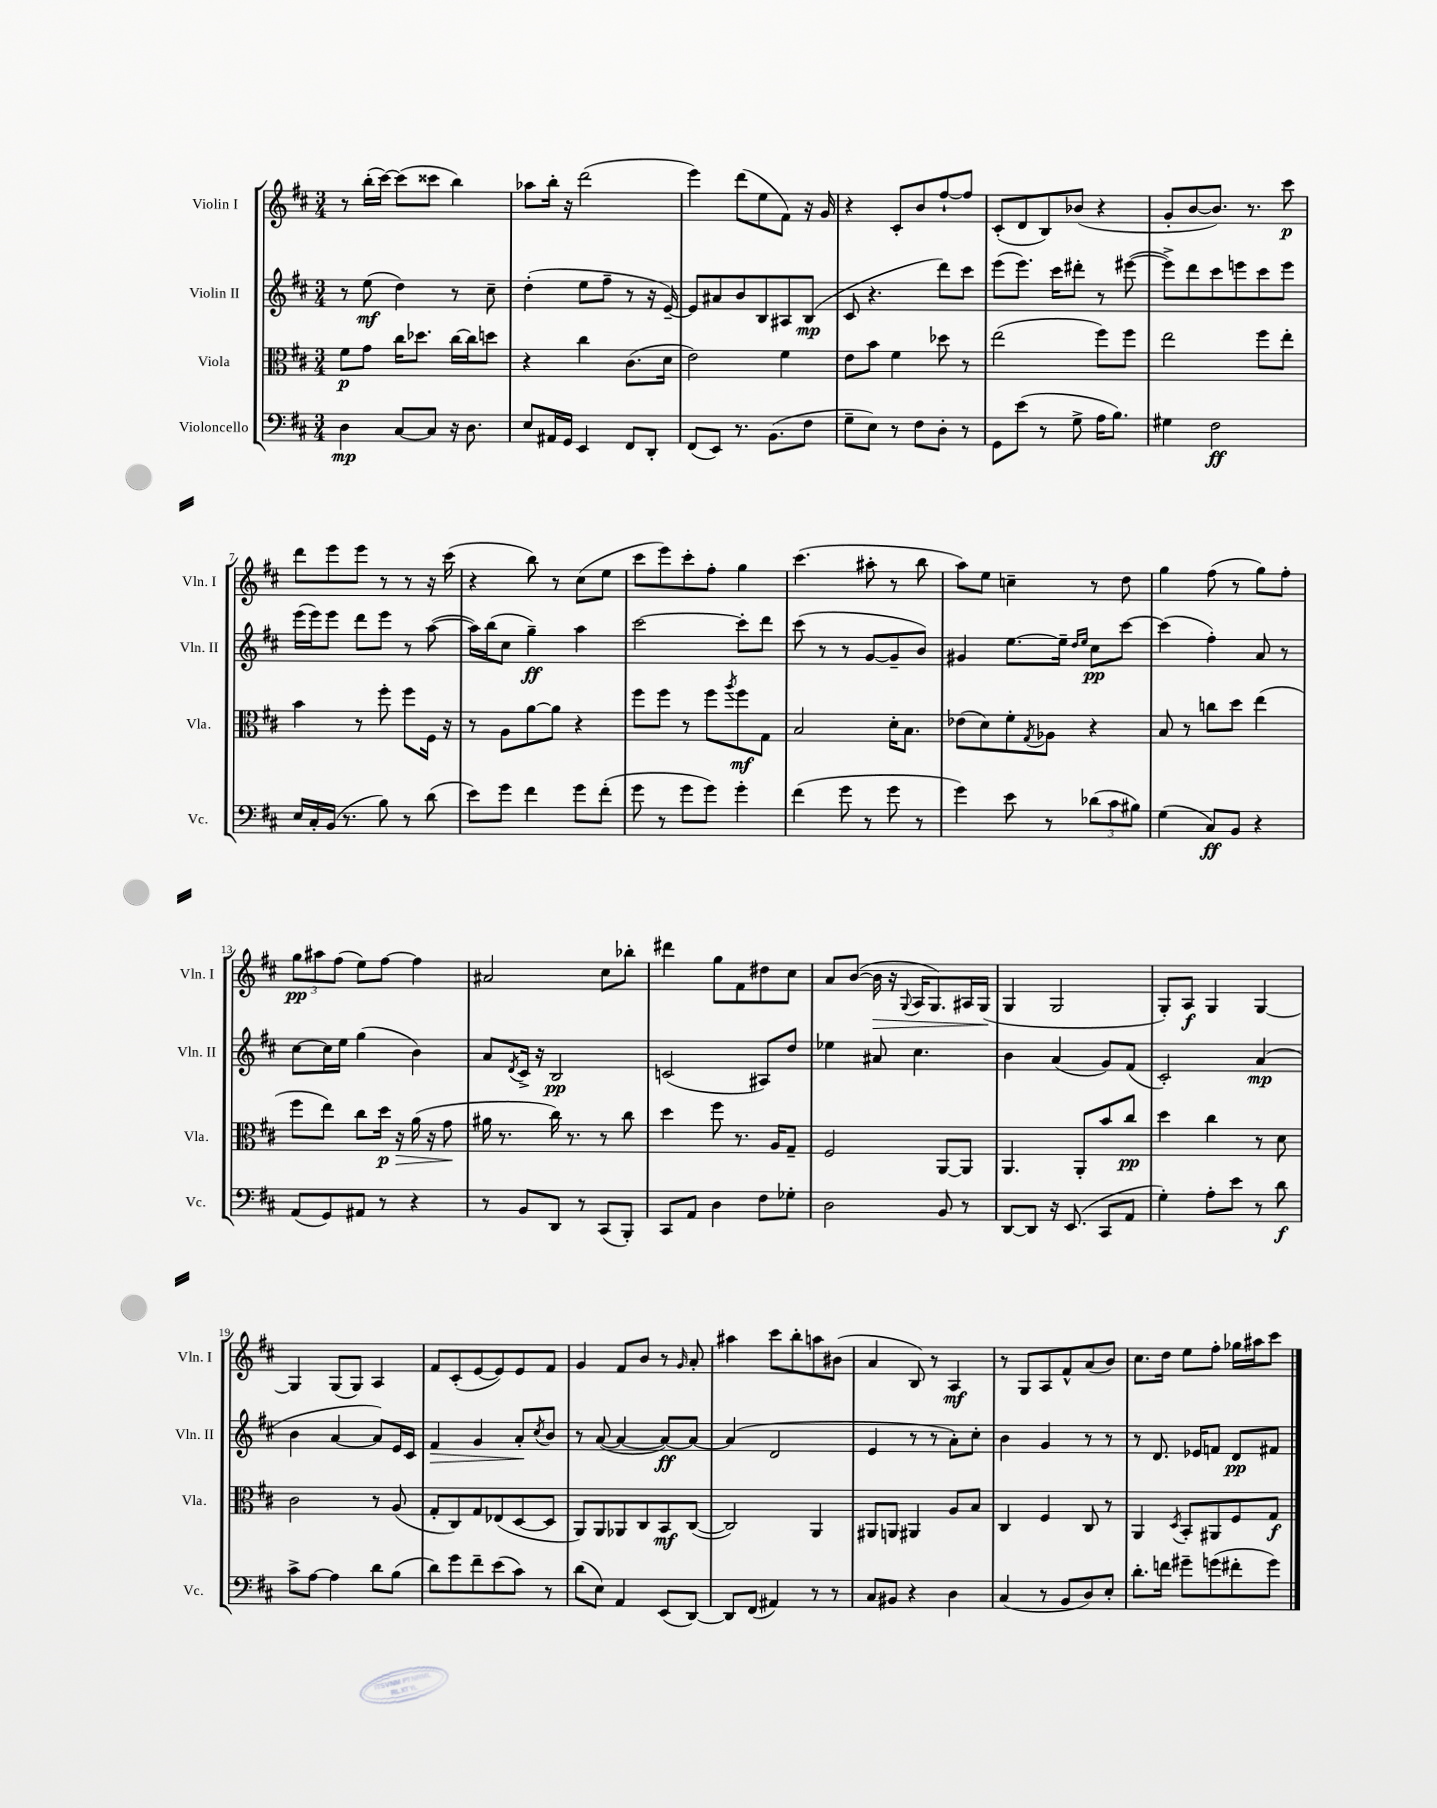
<<
\new StaffGroup <<
\new Staff = "s0" \with { instrumentName = "Violin I" shortInstrumentName = "Vln. I" } {
    \clef treble \key d \major \numericTimeSignature \time 3/4
    r8 b''16-.( cis'''16~) cis'''8( cisis'''8 b''4) |
    aes''8 b''16-. r16 d'''2( |
    e'''4) d'''8( e''8 fis'8) r16 g'16 |
    r4 cis'8-. b'8 fis''8~-! fis''8 |
    cis'8-.( d'8 b8) bes'8( r4 |
    g'8-. b'8~ b'8.) r8. cis'''8\p |
    d'''8 e'''8 e'''8 r8 r8 r16 cis'''16( |
    r4 b''8) r8 cis''8( e''8 |
    cis'''8 e'''8) cis'''8-. fis''8-. g''4 |
    cis'''4.( ais''8-. r8 b''8 |
    a''8) e''8 c''4-- r8 d''8 |
    g''4 fis''8( r8 g''8) fis''8-. |
    \tuplet 3/2 { g''8\pp ais''8 fis''8( } e''8) fis''8~ fis''4 |
    ais'2 cis''8 bes''8-. |
    dis'''4 g''8 fis'8 dis''8 cis''8 |
    a'8 b'8~( b'16\> r16 \appoggiatura { g8 } a16 g8.) ais16 g16\!( |
    g4 g2 |
    g8-.) a8\f g4 g4~ |
    g4 g8( g8) a4 |
    fis'8 cis'8-.( e'8~ e'8) e'8 fis'8 |
    g'4 fis'8 b'8 r8 \grace { g'16 } a'8-. |
    ais''4 cis'''8 b''8-. a''8 bis'8( |
    a'4 b8) r8 a4\mf |
    r8 g8 a8 fis'8-^ a'8( b'8) |
    cis''8. d''16 e''8 fis''8-. ges''16 ais''16 cis'''8 \bar "|." |
}
\new Staff = "s1" \with { instrumentName = "Violin II" shortInstrumentName = "Vln. II" } {
    \clef treble \key d \major \numericTimeSignature \time 3/4
    r8 e''8\mf( d''4) r8 cis''8-- |
    d''4-.( e''8 fis''8-- r8 r16 e'16~--) |
    e'8 ais'8 b'8 b8 ais8 b8\mp( |
    cis'8 r4. d'''8) cis'''8 |
    e'''8( e'''8.) cis'''16 dis'''8-. r8 eis'''8~( |
    eis'''8->) d'''8 cis'''8 e'''8 cis'''8 e'''8 |
    e'''16( e'''16) e'''8 d'''8 e'''8 r8 a''8~( |
    a''16) b''16( cis''8 g''4--\ff) a''4 |
    cis'''2~ cis'''8-. d'''8 |
    cis'''8( r8 r8 g'8~ g'8-- b'8) |
    gis'4 e''8.~ e''16-- \grace { d''16 e''16 } cis''8\pp cis'''8~ |
    cis'''4( fis''4-.) a'8 r8 |
    cis''8~ cis''16 e''16 g''4( b'4) |
    a'8 \acciaccatura { d'8 } cis'16-> r16 b2\pp |
    c'2( ais8) d''8 |
    ees''4 ais'8 cis''4. |
    b'4 a'4( g'8) fis'8( |
    cis'2-.) a'4\mp( |
    b'4 a'4~ a'8) e'16 cis'16 |
    fis'4\> g'4 a'8-.\! \acciaccatura { cis''8 } b'8 |
    r8 a'8~( a'4~ a'8~\ff) a'8~ |
    a'4( d'2 |
    e'4 r8 r8 a'8-.) cis''8-. |
    b'4 g'4 r8 r8 |
    r8 d'8. ees'16 f'8 d'8\pp fis'8 \bar "|." |
}
\new Staff = "s2" \with { instrumentName = "Viola" shortInstrumentName = "Vla." } {
    \clef alto \key d \major \numericTimeSignature \time 3/4
    fis'8\p g'8 cis''16 des''8. cis''16~ cis''16 d''8 |
    r4 cis''4 cis'8.( d'16 |
    e'2) fis'4 |
    e'8 b'8 fis'4 des''8 r8 |
    e''2( fis''8) fis''8 |
    e''2 fis''8 e''8-. |
    b'4 r8 fis''8-. fis''8 fis16 r16 |
    r8 a8 a'8~ a'8 r4 |
    fis''8 fis''8 r8 fis''8 \acciaccatura { a''8 } fis''8\mf g8 |
    b2 d'16-. b8. |
    ees'8( d'8) fis'8-. \acciaccatura { g8 } aes8 r4 |
    b8 r8 c''8 d''8 e''4( |
    fis''8 e''8) cis''8 d''16\p\> r16 a'16( r16 g'8\! |
    ais'16 r8. cis''16) r8. r8 cis''8 |
    d''4 fis''8 r8. a16 g8-- |
    fis2 a,8~ a,8 |
    a,4. a,8-. b'8 cis''8\pp |
    d''4 cis''4 r8 d'8 |
    cis'2 r8 a8( |
    g8-. cis8) g8 ees8( d8~ d8 |
    a,8) a,8 aes,8 cis8 b,8\mf cis8~( |
    cis2) a,4 |
    ais,8 a,8 ais,4 a8 b8 |
    cis4 fis4 cis8 r8 |
    a,4 \acciaccatura { d8 } b,8-. ais,8 fis8 g8\f \bar "|." |
}
\new Staff = "s3" \with { instrumentName = "Violoncello" shortInstrumentName = "Vc." } {
    \clef bass \key d \major \numericTimeSignature \time 3/4
    d4\mp cis8~ cis8 r16 d8. |
    e8 ais,16 g,16 e,4 fis,8 d,8-. |
    fis,8( e,8) r8. b,8.( fis8 |
    g8-- e8) r8 fis8 d8-. r8 |
    g,8 e'8( r8 g8-> a16 b8.) |
    gis4 fis2\ff |
    e16 cis16-. b,16( r8. b8) r8 d'8( |
    e'8) g'8 fis'4 g'8 fis'8-.( |
    g'8 r8 g'8 g'8) g'4-. |
    fis'4( g'8 r8 g'8 r8 |
    g'4) e'8 r8 \tuplet 3/2 { des'8( cis'8 bis8) } |
    g4( cis8\ff) b,8 r4 |
    a,8( g,8) ais,8 r8 r4 |
    r8 b,8 d,8 r8 cis,8( b,,8-.) |
    cis,8 a,8 d4 fis8 ges8-. |
    d2 b,8 r8 |
    d,8~ d,8 r16 e,8.( cis,8 a,8 |
    g4-.) a8-. e'8 r8 d'8\f |
    cis'8-> a8~ a4 d'8 b8( |
    d'8) g'8 fis'8-- e'8( cis'8) r8 |
    d'8( e8) a,4 e,8( d,8~) |
    d,8 fis,8( ais,4) r8 r8 |
    cis8 bis,8 r4 d4 |
    cis4( r8 b,8 d8) e8-. |
    d'8.-. f'16 gis'8-- g'8( fis'8-. g'8) \bar "|." |
}
>>
>>
